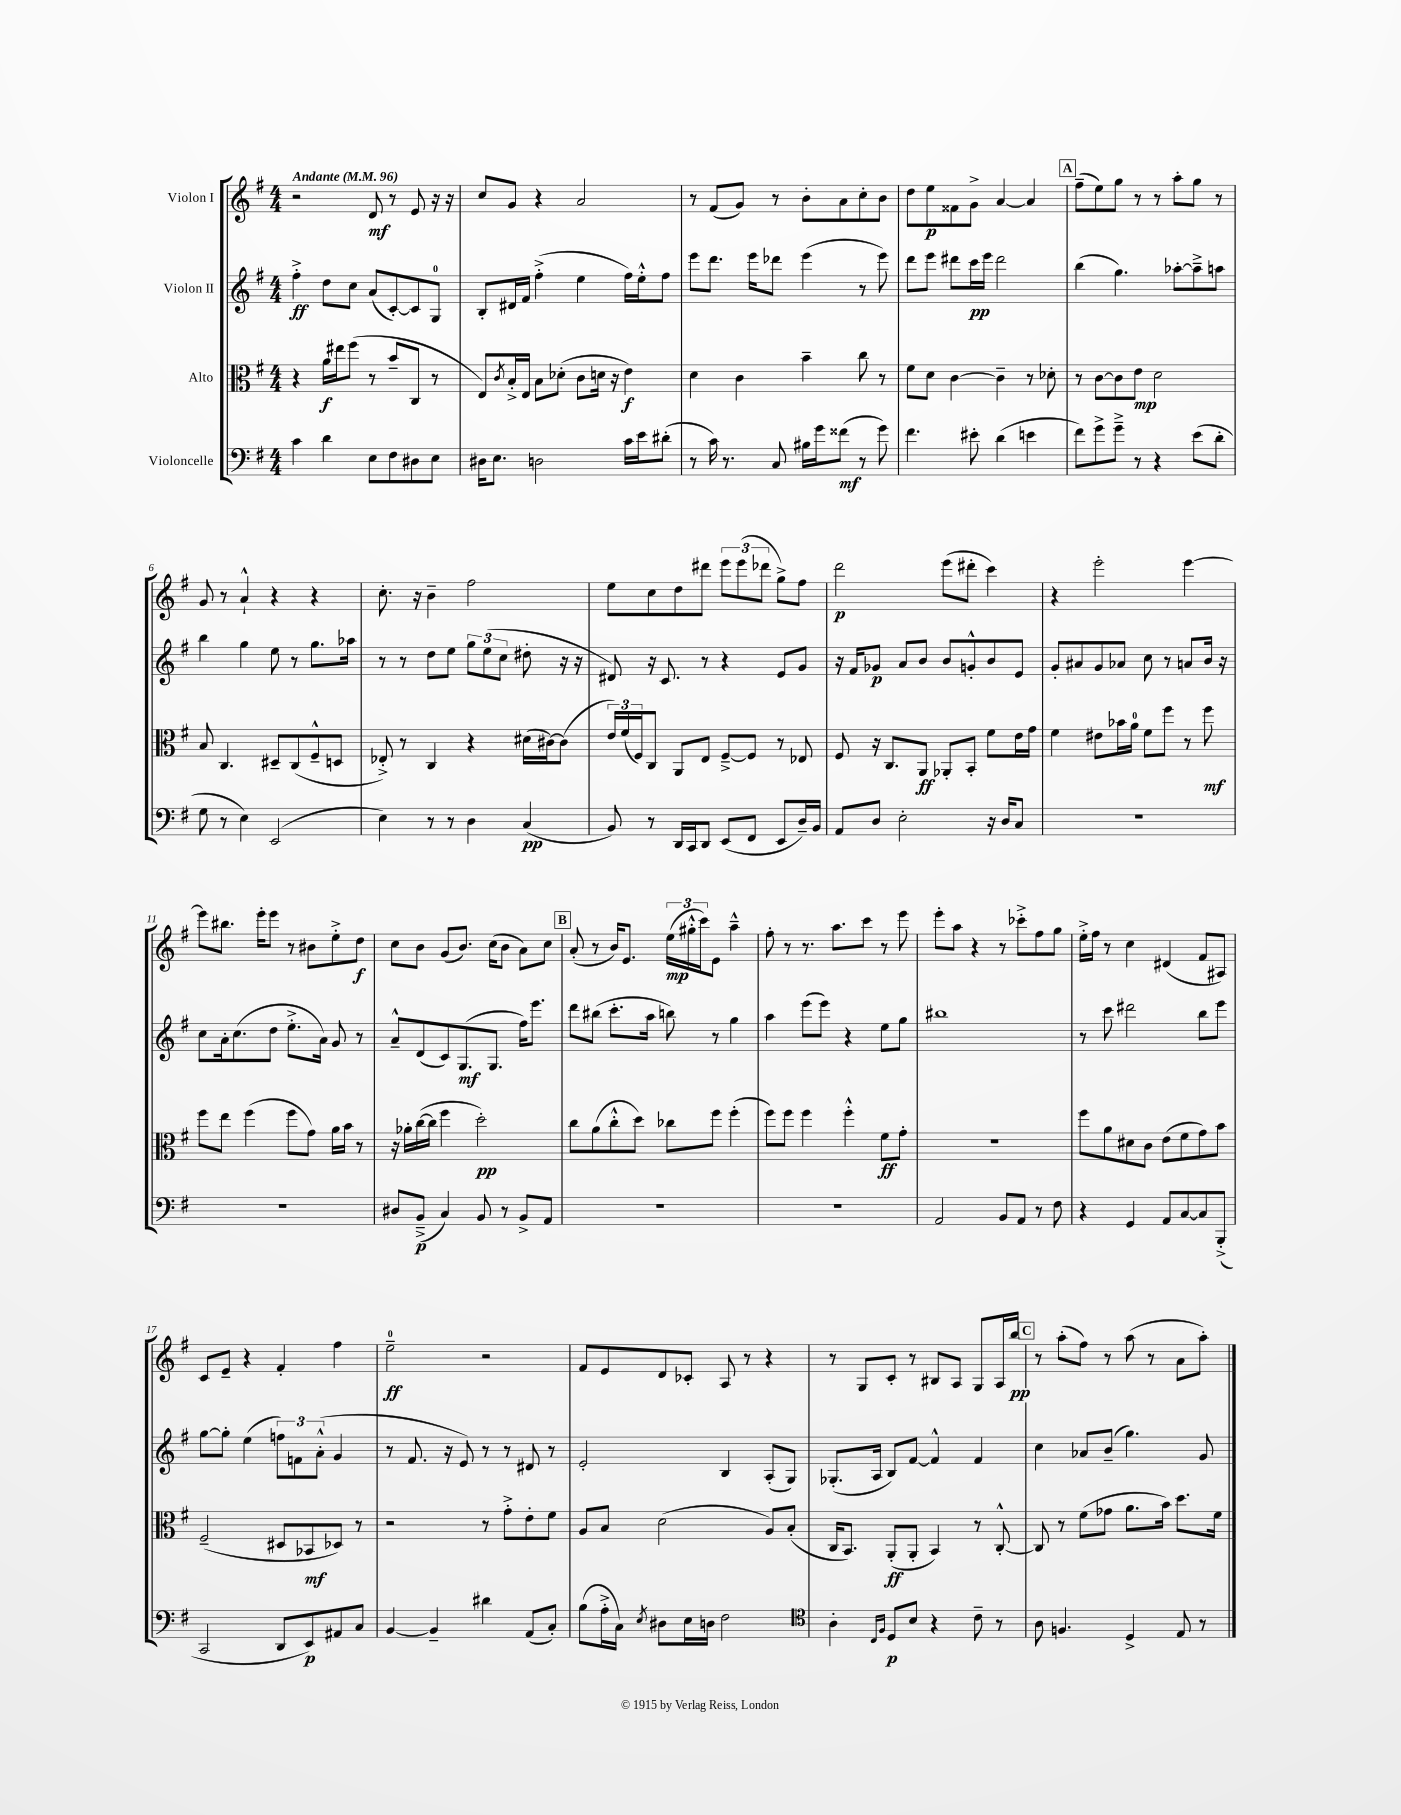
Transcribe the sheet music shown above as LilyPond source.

<<
\new StaffGroup <<
\new Staff = "s0" \with { instrumentName = "Violon I" } {
    \clef treble \key g \major \numericTimeSignature \time 4/4 \tempo "Andante" 4 = 96
    r2 d'8\mf r8 e'8 r16 r16 |
    c''8 g'8 r4 a'2 |
    r8 fis'8( g'8) r8 b'8-. a'8 c''8-. b'8 |
    d''8 e''8\p fisis'8 g'8-> a'4~ a'4 |
    \mark \markup { \box "A" } fis''8--( e''8) g''8 r8 r8 a''8-. g''8 r8 |
    g'8 r8 a'4-!-^ r4 r4 |
    c''8.-. r16 b'4-- fis''2 |
    e''8 c''8 d''8 dis'''8 \tuplet 3/2 { e'''8 e'''8( des'''8 } g''8->) fis''8 |
    d'''2\p e'''8( dis'''8-. c'''4) |
    r4 e'''2-. e'''4~ |
    e'''8 bis''8. e'''16-. e'''8 r8 bis'8 e''8-.-> d''8\f |
    c''8 b'8 g'8( b'8.) c''16( b'8 a'8) c''8 |
    \mark \markup { \box "B" } a'8-.( r8 b'16) e'8. \tuplet 3/2 { e''16\mp( gis''16-.-^ c'''16) } e'8 a''4---^ |
    fis''8-. r8 r8. a''8. c'''8 r8 e'''8 |
    e'''8-. a''8 r4 r8 ces'''8-.-> fis''8 g''8 |
    e''16-.-> fis''16 r8 c''4 dis'4( fis'8 ais8) |
    c'8 e'8-- r4 fis'4-. fis''4 |
    e''2-0--\ff r2 |
    fis'8 e'8 d'8 ces'8-. a8 r8 r4 |
    r8 g8 c'8-. r8 bis8 a8 g8 a16 b''16\pp |
    \mark \markup { \box "C" } r8 a''8-.( fis''8) r8 a''8( r8 a'8 a''8-.) \bar "|." |
}
\new Staff = "s1" \with { instrumentName = "Violon II" } {
    \clef treble \key g \major \numericTimeSignature \time 4/4
    fis''4-.->\ff d''8 c''8 a'8( c'8~-.) c'8 g8-0 |
    b8-. dis'16 fis'16 fis''4-.->( e''4 fis''16) e''16-.-^ fis''8 |
    e'''8 d'''8. e'''16 des'''8 e'''4( r8 e'''8) |
    d'''8 e'''8 dis'''8 c'''16\pp e'''16 dis'''2 |
    \mark \markup { \box "A" } b''4( g''4.) aes''8~-. aes''8---> a''8 |
    b''4 g''4 e''8 r8 g''8. aes''16 |
    r8 r8 d''8 e''8 \tuplet 3/2 { g''8 e''8( c''8 } dis''8-. r16 r16 |
    dis'8) r16 c'8. r8 r4 e'8 g'8 |
    r16 fis'16 ges'8\p a'8 b'8 b'8 g'8-.-^ b'8 e'8 |
    g'8-. ais'8 g'8 aes'8 c''8 r8 a'8 b'16 r16 |
    c''8 a'16-. c''8.( d''8 e''8.-.-> a'16) g'8 r8 |
    a'8---^ d'8( c'8) g8.\mf( g8. fis''16) e'''8. |
    \mark \markup { \box "B" } d'''8 bis''8( c'''8.-. a''16 b''8) r8 g''4 |
    a''4 e'''8( e'''8) r4 e''8 g''8 |
    bis''1 |
    r8 c'''8 dis'''2 b''8 e'''8 |
    g''8~ g''8-. e''4( \tuplet 3/2 { f''8) f'8 a'8-.-^( } g'4 |
    r8 fis'8. r16 e'8) r8 r8 dis'8 r8 |
    e'2-. b4 a8-.( g8) |
    ges8.-.( a16 b8) fis'8~ fis'4-^ fis'4 |
    \mark \markup { \box "C" } c''4 aes'8 b'8--( g''4.) g'8 \bar "|." |
}
\new Staff = "s2" \with { instrumentName = "Alto" } {
    \clef alto \key g \major \numericTimeSignature \time 4/4
    r4 a'16\f eis''16 fis''8( r8 b'8-- c8 r8 |
    e8) \acciaccatura { c'8 } b16-.-> e16 b8 des'8-.( c'8 d'16 r16 e'4\f) |
    d'4 c'4 b'4-- c''8 r8 |
    fis'8 d'8 c'4~ c'4-- r8 des'8-. |
    \mark \markup { \box "A" } r8 c'8~ c'8 e'8\mp d'2 |
    b8 c4. dis8-- c8( fis8---^ d8 |
    ees8-.->) r8 c4 r4 dis'16( cis'16~) cis'8( |
    \tuplet 3/2 { e'16) fis'16( fis16) } c8 a,8 e8 fis8~---> fis8 r8 ees8 |
    fis8 r16 c8. a,8\ff aes,8-. b,8-. fis'8 e'16 g'16 |
    fis'4 eis'8 bes'16 a'16-0 fis'8 fis''8 r8 fis''8\mf |
    fis''8 e''8 fis''4( fis''8 g'8) a'16 b'16 r8 |
    r16 aes'16-. c''16~( c''16 fis''4 d''2-.\pp) |
    \mark \markup { \box "B" } c''8 a'8( c''8-.-^ d''8) ces''8 fis''8 fis''4-.( |
    fis''8) fis''8 fis''4 fis''4-.-^ fis'8\ff g'8-. |
    R1 |
    fis''8 a'8 dis'8 c'8 e'8( fis'8 g'8) b'8 |
    fis2--( dis8 bes,8\mf des8) r8 |
    r2 r8 g'8-.-> e'8-. fis'8 |
    a8 b8 d'2( a8) b8-.( |
    c16 b,8.) a,8-.\ff( a,8-. b,4) r8 c8~-.-^ |
    \mark \markup { \box "C" } c8 r8 fis'8( ges'8 a'8. b'16) d''8. fis'16 \bar "|." |
}
\new Staff = "s3" \with { instrumentName = "Violoncelle" } {
    \clef bass \key g \major \numericTimeSignature \time 4/4
    c'4 d'4 e8 fis8 dis8 e8 |
    dis16 e8. d2 c'16 e'16 dis'8-.( |
    r8 c'16) r8. c8 bis16 g'16 fisis'8\mf( r8 g'8) |
    fis'4. eis'8-. d'4( e'4 |
    \mark \markup { \box "A" } fis'8) g'8-> g'8---> r8 r4 e'8( d'8-. |
    g8 r8 e4) e,2( |
    e4) r8 r8 d4 c4\pp( |
    b,8) r8 d,16 c,16 d,8 e,8( fis,8 e,8 d16--) b,16 |
    a,8 d8 e2-. r16 d16 c8 |
    R1 |
    r1 |
    dis8 b,8--->\p( c4) b,8 r8 b,8-> a,8 |
    \mark \markup { \box "B" } R1 |
    R1 |
    a,2 b,8 a,8 r8 fis8 |
    r4 g,4 a,8 c8~ c8 b,,8-.->( |
    c,2 d,8 e,8\p) ais,8 c8 |
    b,4~ b,4-- dis'4 a,8( c8-.) |
    b8( a16-.-> c16) \acciaccatura { e8 } dis8 e16 d16 fis2 |
    \clef tenor a4-. \grace { c16 fis16 } d8\p b8 r4 c'8-- r8 |
    \mark \markup { \box "C" } a8 f4. d4-> e8 r8 \bar "|." |
}
>>
>>
